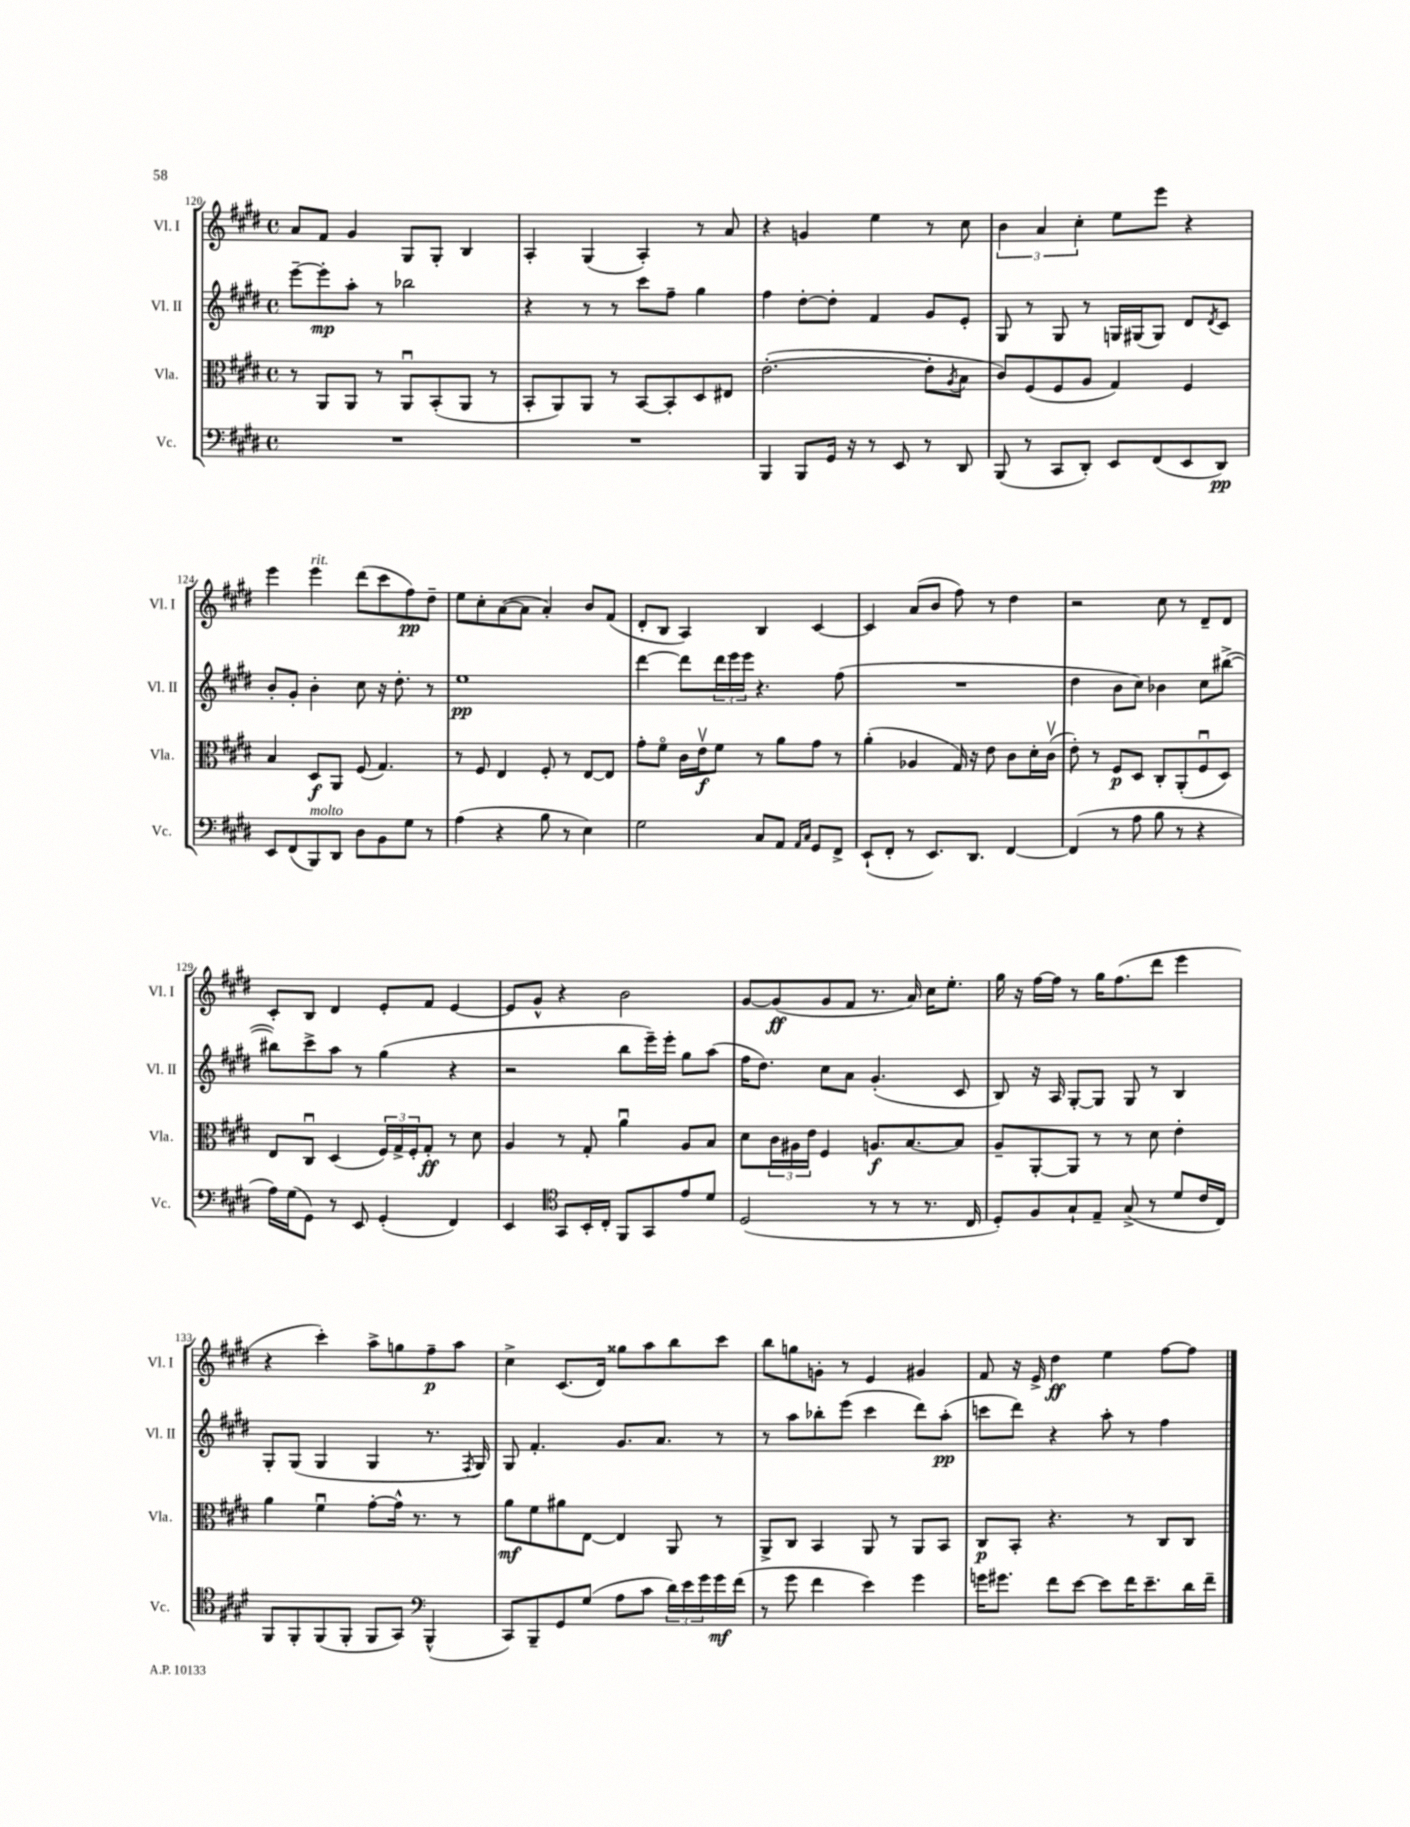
<<
\new StaffGroup <<
\new Staff = "s0" \with { instrumentName = "Vl. I" shortInstrumentName = "Vl. I" } {
    \clef treble \key e \major \defaultTimeSignature \time 4/4
    a'8 fis'8 gis'4 gis8 gis8-. b4 |
    a4-. gis4( a4-.) r8 a'8 |
    r4 g'4 e''4 r8 cis''8 |
    \tuplet 3/2 { b'4 a'4 cis''4-. } e''8 e'''8 r4 |
    e'''4 e'''4^\markup { \italic "rit." } dis'''8( cis'''8 fis''8\pp) dis''8-- |
    e''8 cis''8-. a'8~( a'8 a'4-.) b'8 fis'8( |
    dis'8-. b8 a4) b4 cis'4~ |
    cis'4 a'8( b'8 fis''8) r8 dis''4 |
    r2 cis''8 r8 dis'8-- dis'8 |
    cis'8-. b8 dis'4 e'8-. fis'8 e'4~ |
    e'8 gis'8-^ r4 b'2 |
    gis'8~ gis'8\ff( gis'8 fis'8 r8. a'16) cis''16 e''8.-. |
    gis''16 r16 fis''16~ fis''16 r8 gis''16 fis''8.( dis'''8 e'''4 |
    r4 cis'''4-.) a''8-> g''8 fis''8--\p a''8 |
    cis''4-> cis'8.( dis'16) gisis''8 a''8 b''8 cis'''8 |
    b''8 g''8 g'8-. r8 e'4 gis'4 |
    fis'8 r16 e'16-> dis''4\ff e''4 fis''8~ fis''8 \bar "|." |
}
\new Staff = "s1" \with { instrumentName = "Vl. II" shortInstrumentName = "Vl. II" } {
    \clef treble \key e \major \defaultTimeSignature \time 4/4
    e'''8~-- e'''8-.\mp a''8-. r8 bes''2 |
    r4 r8 r8 cis'''8 fis''8-- gis''4 |
    fis''4 dis''8~-. dis''8-. fis'4 gis'8 e'8-. |
    gis8 r8 gis8 r8 g16 gis16( gis8) dis'8 \acciaccatura { dis'8 } cis'8 |
    b'8-. gis'8-. b'4-. cis''8 r16 dis''8.-. r8 |
    e''1\pp |
    dis'''4~ dis'''8 \tuplet 3/2 { dis'''16 e'''16 e'''16 } r4. fis''8( |
    R1 |
    dis''4 b'8 cis''8) bes'4 cis''8 bis''8~->( |
    bis''8) cis'''8-> a''8 r8 gis''4( r4 |
    r2 b''8 e'''16--) e'''16-. gis''8 a''8( |
    fis''16 dis''8.) cis''8 a'8 gis'4.-.( cis'8 |
    b8) r16 a16 gis8~-. gis8 gis8 r8 b4 |
    gis8-. gis8( gis4 gis4 r8. \acciaccatura { fis8 } gis16) |
    gis8 fis'4.-. gis'8. a'8. r8 |
    r8 a''8 bes''8-. e'''8( cis'''4 dis'''8) a''8-.\pp( |
    c'''8 dis'''8) r4 a''8-. r8 fis''4 \bar "|." |
}
\new Staff = "s2" \with { instrumentName = "Vla." shortInstrumentName = "Vla." } {
    \clef alto \key e \major \defaultTimeSignature \time 4/4
    r8 a,8 a,8 r8 a,8\downbow b,8-.( a,8 r8 |
    b,8-. a,8) a,8 r8 b,8~ b,8-. dis8 eis8 |
    e'2.~-.( e'8-. \acciaccatura { a8 } b8 |
    cis'8) fis8( fis8 a8 gis4) fis4 |
    b4 dis8\f a,8 fis8( gis4.) |
    r8 fis8 e4 fis8-. r8 e8~ e8 |
    gis'8-. fis'8\flageolet cis'16 e'16\upbow\f fis'8 r8 a'8 gis'8 r8 |
    a'4-.( aes4 gis16) r16 e'8 cis'8 dis'16-. cis'16\upbow( |
    e'8-.) r8 fis8\p dis8 cis8-. a,8-.( fis8\downbow dis8) |
    e8 cis8\downbow dis4( \tuplet 3/2 { fis16) gis16-> fis16-. } gis8-.\ff r8 dis'8 |
    a4 r8 gis8-. a'4\downbow a8 b8 |
    dis'8 \tuplet 3/2 { cis'16 ais16 e'16 } fis4 a8.\f b8.~ b8 |
    a8-- a,8~-. a,8 r8 r8 dis'8 e'4-. |
    a'4 fis'4\downbow gis'8~-. gis'16-^ r8. r8 |
    a'8\mf fis'8 ais'8 e8~ e4 a,8 r8 |
    a,8-> cis8 b,4 a,8 r8 a,8 b,8 |
    cis8\p b,8-. r4. r8 cis8 cis8 \bar "|." |
}
\new Staff = "s3" \with { instrumentName = "Vc." shortInstrumentName = "Vc." } {
    \clef bass \key e \major \defaultTimeSignature \time 4/4
    R1 |
    R1 |
    b,,4 b,,8 gis,16 r16 r8 e,8 r8 dis,8 |
    b,,8( r8 cis,8 dis,8-.) e,8 fis,8( e,8 dis,8\pp) |
    e,8 fis,8( b,,8^\markup { \italic "molto" }) dis,8 dis8 b,8 gis8 r8 |
    a4( r4 b8 r8 e4) |
    gis2 cis8 a,8 \grace { a,16 cis16 } gis,8 fis,8-> |
    e,8-!( fis,8-. r8 e,8.) dis,8. fis,4~ |
    fis,4( r8 a8 b8 r8 r4 |
    a16) gis16( gis,8) r8 e,8 gis,4-.( fis,4) |
    e,4 \clef tenor gis,8 b,16-. cis16-. fis,8 gis,8 e'8 dis'8 |
    dis2( r8 r8 r8. cis16 |
    dis8-.) fis8 gis8-! e8-- gis8->( r8 dis'8 cis'16 cis16) |
    fis,8 fis,8-. fis,8( fis,8-. fis,8 gis,8) \clef bass b,,4-^( |
    cis,8) b,,8-- gis,8 gis8( a8 cis'8 \tuplet 3/2 { dis'16) e'16 gis'16 } gis'16\mf fis'16( |
    r8 gis'8 fis'4 e'4) gis'4 |
    g'16 gis'8. fis'8 e'8~ e'8 fis'16 e'8.-- dis'16 fis'16-- \bar "|." |
}
>>
>>
\layout { \context { \Score currentBarNumber = #120 } }
